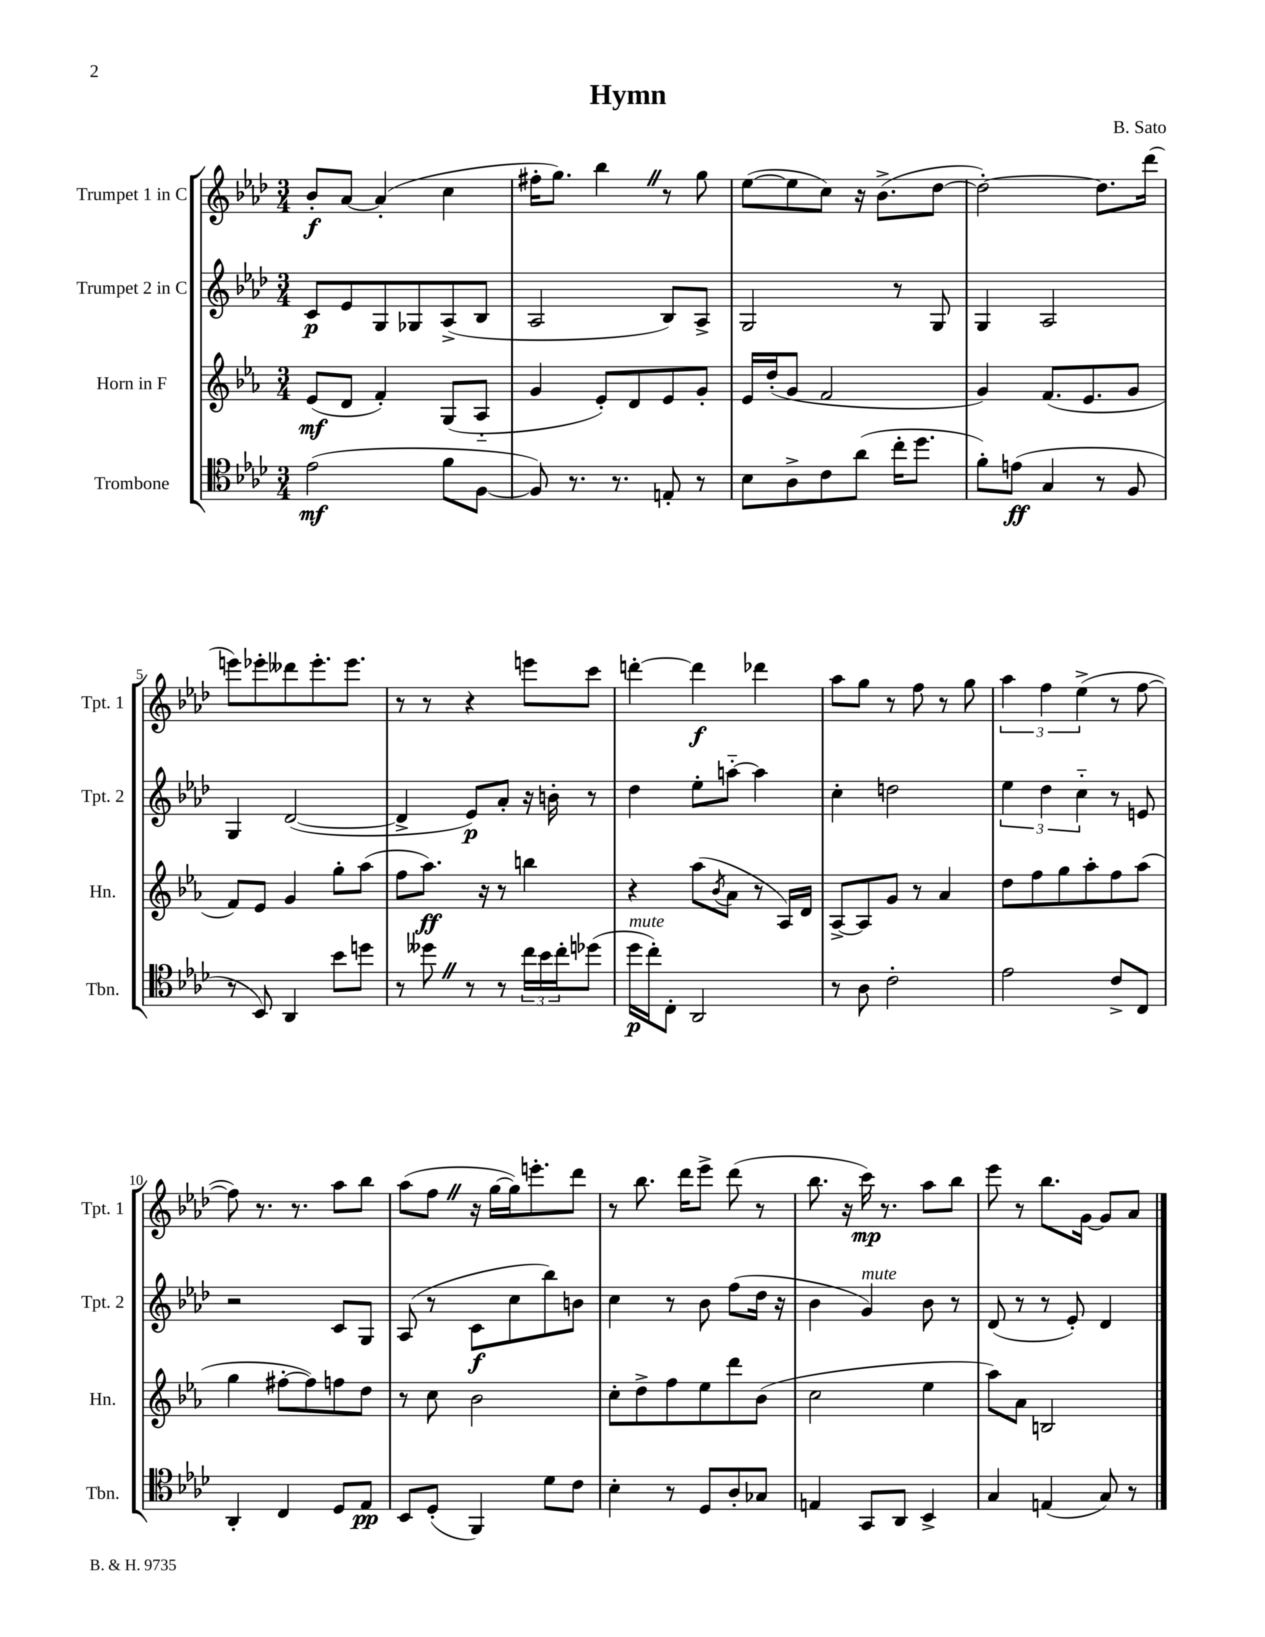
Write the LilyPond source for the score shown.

\header { title = "Hymn" composer = "B. Sato" }
<<
\new StaffGroup <<
\new Staff = "s0" \with { instrumentName = "Trumpet 1 in C" shortInstrumentName = "Tpt. 1" } {
    \clef treble \key aes \major \numericTimeSignature \time 3/4
    bes'8-.\f aes'8~ aes'4-.( c''4 |
    fis''16-. g''8.) bes''4 \once \override BreathingSign.text = \markup { \musicglyph "scripts.caesura.straight" } \breathe r8 g''8 |
    ees''8~( ees''8 c''8) r16 bes'8.->( des''8~ |
    des''2~-.) des''8. des'''16( |
    e'''8) ees'''8-. deses'''8 ees'''8.-. ees'''8. |
    r8 r8 r4 e'''8 c'''8 |
    d'''4~-. d'''4\f des'''4 |
    aes''8 g''8 r8 f''8 r8 g''8 |
    \tuplet 3/2 { aes''4 f''4 ees''4->( } r8 f''8~ |
    f''8) r8. r8. aes''8 bes''8 |
    aes''8( f''8 \once \override BreathingSign.text = \markup { \musicglyph "scripts.caesura.straight" } \breathe r16 g''16~ g''16) e'''8.-. des'''8 |
    r8 bes''8. des'''16 ees'''8-> des'''8( r8 |
    bes''8. r16 c'''16\mp) r8. aes''8 bes''8 |
    ees'''8 r8 bes''8. g'16~ g'8 aes'8 \bar "|." |
}
\new Staff = "s1" \with { instrumentName = "Trumpet 2 in C" shortInstrumentName = "Tpt. 2" } {
    \clef treble \key aes \major \numericTimeSignature \time 3/4
    c'8\p ees'8 g8 ges8 aes8->( bes8 |
    aes2 bes8) aes8-> |
    g2 r8 g8 |
    g4 aes2 |
    g4 des'2~( |
    des'4-> ees'8\p) aes'8-. r16 b'16-. r8 |
    des''4 ees''8-. a''8~-_ a''4 |
    c''4-. d''2 |
    \tuplet 3/2 { ees''4 des''4 c''4-_ } r8 e'8 |
    r2 c'8 g8 |
    aes8( r8 c'8\f c''8 bes''8) b'8 |
    c''4 r8 bes'8 f''8( des''16 r16 |
    bes'4 g'4^\markup { \italic "mute" }) bes'8 r8 |
    des'8( r8 r8 ees'8-.) des'4 \bar "|." |
}
\new Staff = "s2" \with { instrumentName = "Horn in F" shortInstrumentName = "Hn." } {
    \clef treble \key ees \major \numericTimeSignature \time 3/4
    ees'8\mf( d'8 f'4-.) g8( aes8-_ |
    g'4 ees'8-.) d'8 ees'8 g'8-. |
    ees'16 d''16-.( g'8 f'2 |
    g'4) f'8.( ees'8. g'8 |
    f'8) ees'8 g'4 g''8-. aes''8( |
    f''8 aes''8.\ff) r16 r8 b''4 |
    r4 aes''8( \acciaccatura { bes'8 } aes'8 r8 aes16) d'16 |
    aes8~-> aes8 g'8 r8 aes'4 |
    d''8 f''8 g''8 aes''8-. f''8 aes''8( |
    g''4 fis''8~-. fis''8) f''8 d''8 |
    r8 c''8 bes'2 |
    c''8-. d''8-> f''8 ees''8 d'''8 bes'8( |
    c''2 ees''4 |
    aes''8) aes'8 b2 \bar "|." |
}
\new Staff = "s3" \with { instrumentName = "Trombone" shortInstrumentName = "Tbn." } {
    \clef tenor \key aes \major \numericTimeSignature \time 3/4
    ees'2\mf( f'8 f8~ |
    f8) r8. r8. e8-. r8 |
    bes8 aes8-> c'8 aes'8( c''16-. des''8. |
    f'8-.) e'8\ff( g4 r8 f8 |
    r8 bes,8) aes,4 bes'8 d''8 |
    r8 deses''8 \once \override BreathingSign.text = \markup { \musicglyph "scripts.caesura.straight" } \breathe r8 r8 \tuplet 3/2 { c''16 bes'16 c''16-. } des''8( |
    des''16\p^\markup { \italic "mute" } c''16-.) c8-. aes,2 |
    r8 aes8 c'2-. |
    ees'2 c'8-> c8 |
    aes,4-. c4 des8 ees8\pp |
    bes,8 des8-.( f,4) des'8 c'8 |
    bes4-. r8 des8 aes8-. ges8 |
    e4 g,8 aes,8 bes,4-> |
    g4 e4( g8) r8 \bar "|." |
}
>>
>>
